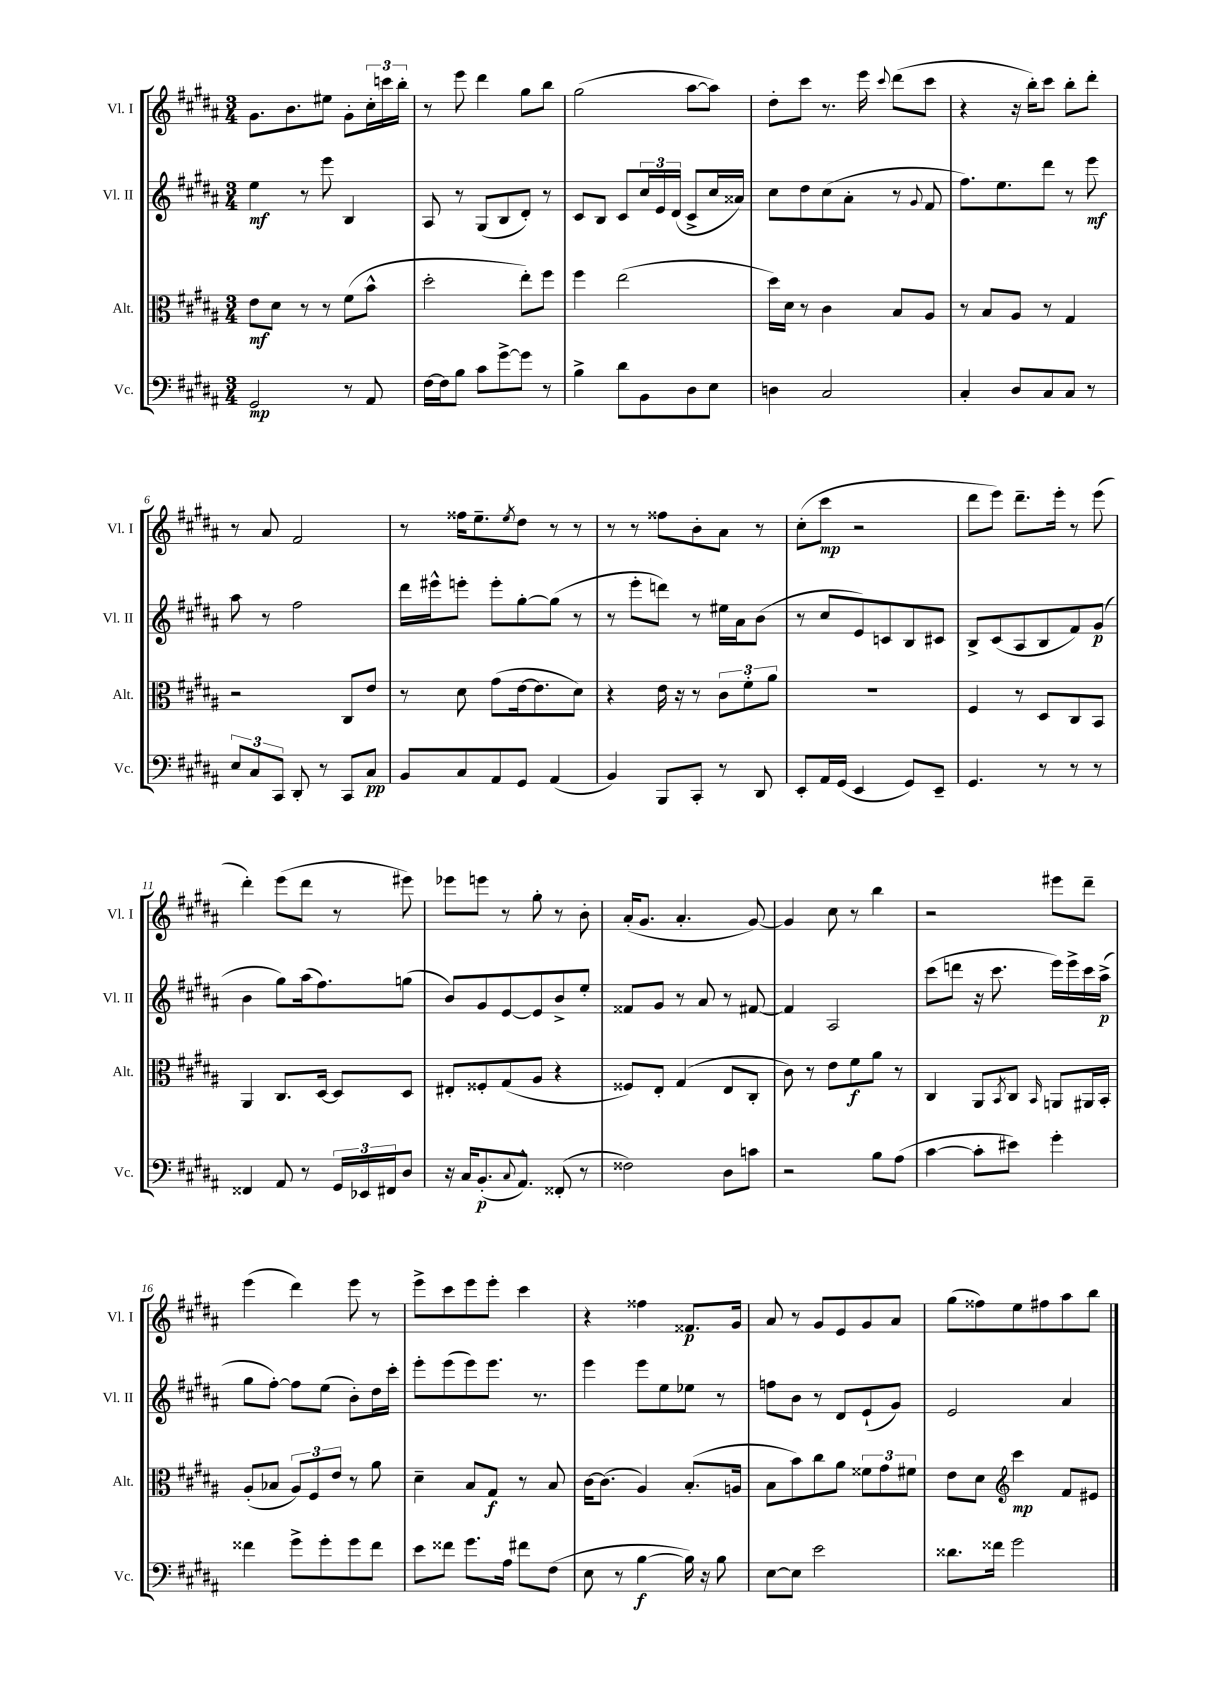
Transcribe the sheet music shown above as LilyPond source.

<<
\new StaffGroup <<
\new Staff = "s0" \with { instrumentName = "Vl. I" shortInstrumentName = "Vl. I" } {
    \clef treble \key b \major \numericTimeSignature \time 3/4
    gis'8. b'8. eis''8 gis'8-. \tuplet 3/2 { cis''16-. c'''16 b''16-. } |
    r8 e'''8 dis'''4 gis''8 b''8 |
    gis''2( ais''8~ ais''8) |
    dis''8-. cis'''8 r8. e'''16 \appoggiatura { cis'''8 } dis'''8( cis'''8 |
    r4 r16 b''16-.) cis'''8 b''8-. dis'''8-. |
    r8 ais'8 fis'2 |
    r8 fisis''16 e''8.-- \acciaccatura { e''8 } dis''8 r8 r8 |
    r8 r8 fisis''8 b'8-. ais'8 r8 |
    cis''8-.( cis'''8\mp r2 |
    dis'''8 e'''8) dis'''8.-- e'''16-. r8 e'''8( |
    dis'''4-.) e'''8( dis'''8 r8 eis'''8) |
    ees'''8 e'''8 r8 gis''8-. r8 b'8-. |
    ais'16-.( gis'8. ais'4.-. gis'8~) |
    gis'4 cis''8 r8 b''4 |
    r2 eis'''8 dis'''8-- |
    e'''4( dis'''4) e'''8 r8 |
    e'''8-> cis'''8 e'''8 e'''8-. cis'''4 |
    r4 fisis''4 fisis'8.\p gis'16 |
    ais'8 r8 gis'8 e'8 gis'8 ais'8 |
    gis''8( fisis''8) e''8 fis''8 ais''8 b''8 \bar "|." |
}
\new Staff = "s1" \with { instrumentName = "Vl. II" shortInstrumentName = "Vl. II" } {
    \clef treble \key b \major \numericTimeSignature \time 3/4
    e''4\mf r8 e'''8 b4 |
    ais8 r8 gis8( b8 dis'8-.) r8 |
    cis'8 b8 cis'8 \tuplet 3/2 { cis''16 e'16 dis'16( } cis'8-> cis''16 aisis'16) |
    cis''8 dis''8 cis''8( ais'8-. r8 \appoggiatura { gis'8 } fis'8 |
    fis''8.) e''8. dis'''8 r8 e'''8\mf |
    ais''8 r8 fis''2 |
    dis'''16 eis'''16-^ e'''8-. e'''8-. gis''8~-. gis''8( r8 |
    r8 e'''8-. d'''8) r8 eis''16 ais'16 b'8( |
    r8 cis''8 e'8) c'8 b8 cis'8 |
    b8-> cis'8( ais8 b8 fis'8) gis'8\p( |
    b'4 gis''8) ais''16( fis''8.) g''8( |
    b'8) gis'8 e'8~ e'8 b'8-> e''8-. |
    fisis'8 gis'8 r8 ais'8 r8 fis'8~ |
    fis'4 ais2 |
    cis'''8( d'''8 r16 cis'''8. e'''16) e'''16-> cis'''16 ais''16->\p( |
    gis''8 fis''8~-.) fis''8 e''8( b'8-.) dis''16 cis'''16-. |
    e'''8-. e'''8( e'''8) e'''8. r8. |
    e'''4 e'''8 e''8 ees''8 r8 |
    f''8 b'8 r8 dis'8 e'8-!( gis'8) |
    e'2 ais'4 \bar "|." |
}
\new Staff = "s2" \with { instrumentName = "Alt." shortInstrumentName = "Alt." } {
    \clef alto \key b \major \numericTimeSignature \time 3/4
    e'8\mf dis'8 r8 r8 fis'8( b'8-^ |
    dis''2-. e''8-.) fis''8 |
    fis''4 e''2( |
    dis''16) dis'16 r8 cis'4 b8 ais8 |
    r8 b8 ais8 r8 gis4 |
    r2 cis8 e'8 |
    r8 dis'8 gis'8( e'16~ e'8. dis'8) |
    r4 e'16 r16 r8 \tuplet 3/2 { cis'8 fis'8-. ais'8 } |
    R2. |
    fis4 r8 dis8 cis8 b,8 |
    ais,4 cis8. dis16~ dis8 dis8 |
    eis8-. fisis8-. gis8( ais8 r4 |
    fisis8) e8-. gis4( e8 cis8-. |
    cis'8) r8 e'8 fis'8\f ais'8 r8 |
    cis4 ais,8 \acciaccatura { b,8 } cis8 \grace { b,16 } a,8 ais,16 b,16-. |
    ais8-.( bes8 \tuplet 3/2 { ais8) fis8 e'8 } r8 ais'8 |
    dis'4-- b8 gis8\f r8 b8 |
    cis'16~ cis'8.( ais4) b8.-.( a16 |
    b8 b'8) cis''8 ais'8 \tuplet 3/2 { fisis'8 gis'8 fis'8 } |
    e'8 dis'8 \clef treble cis'''4\mp fis'8 eis'8 \bar "|." |
}
\new Staff = "s3" \with { instrumentName = "Vc." shortInstrumentName = "Vc." } {
    \clef bass \key b \major \numericTimeSignature \time 3/4
    gis,2\mp r8 ais,8 |
    fis16~ fis16 b8 cis'8 gis'8~-> gis'8 r8 |
    b4-> dis'8 b,8 dis8 e8 |
    d4 cis2 |
    cis4-. dis8 cis8 cis8 r8 |
    \tuplet 3/2 { e8 cis8 cis,8 } dis,8-. r8 cis,8 cis8\pp |
    b,8 cis8 ais,8 gis,8 ais,4( |
    b,4) b,,8 cis,8-. r8 dis,8 |
    e,8-. ais,16 gis,16( e,4 gis,8) e,8-- |
    gis,4. r8 r8 r8 |
    fisis,4 ais,8 r8 \tuplet 3/2 { gis,16 ees,16 fis,16 } dis8 |
    r16 cis16 b,8.-.\p( \appoggiatura { cis8 } ais,8.-^) fisis,8-.( r8 |
    fisis2) dis8 c'8 |
    r2 b8 ais8( |
    cis'4~ cis'8-. eis'8) gis'4-. |
    fisis'4 gis'8-> gis'8-. gis'8 fisis'8 |
    e'8 fisis'8 gis'8. ais16 fis'8 fis8( |
    e8 r8 b4~\f b16) r16 b8 |
    e8~ e8 e'2 |
    disis'8. fisis'16 gis'2 \bar "|." |
}
>>
>>
